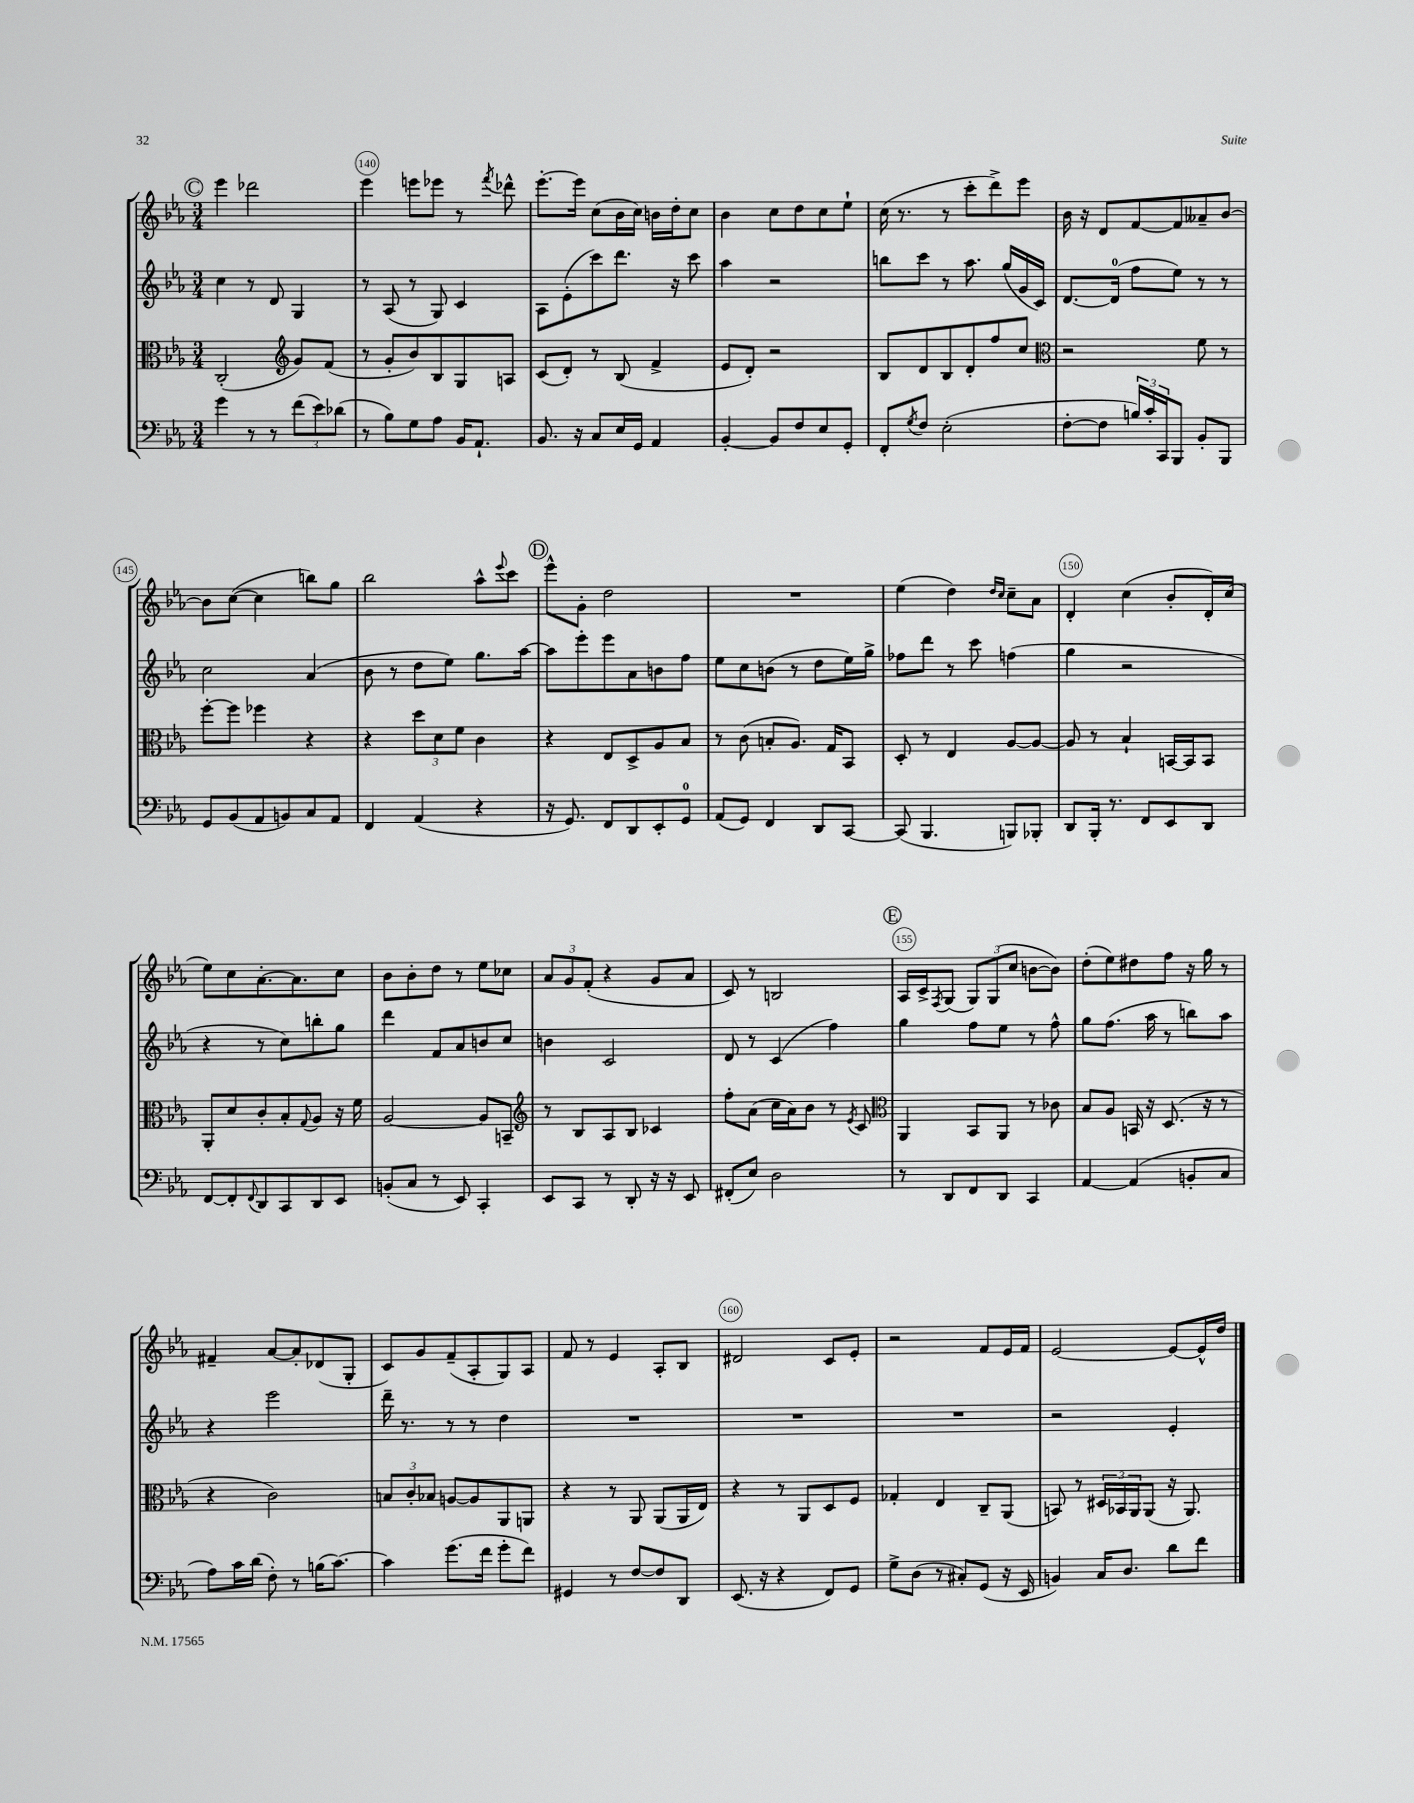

**kern	**kern	**kern	**kern
*staff4	*staff3	*staff2	*staff1
*clefF4	*clefC3	*clefG2	*clefG2
*k[b-e-a-]	*k[b-e-a-]	*k[b-e-a-]	*k[b-e-a-]
*M3/4	*M3/4	*M3/4	*M3/4
4g\	(2C'/	4cc\	4eee-\
8r	.	8r	2ddd-\
8r	.	8d/	.
*	*clefG2	*	*
(12f\L	8g/L)	4G/	.
12e-\)	.	.	.
.	(8f/J	.	.
(12d-\J	.	.	.
=	=	=	=
8r	8r	8r	4eee-\
8B-\L)	8g'/L	(8A-/	.
8G\	8b-/)	8r	8eee\L
8A-\J	8B-/	8G/)	8eee-\J
16BB-/LK	8G/	4c/	8r
8.AA-`/J	.	.	.
.	.	.	8qfff/
.	8A/J	.	8ddd-^^\
=	=	=	=
8.BB-/	(8c/L	8A-\L	[8.eee-'\L
.	8d'/J)	(8e-'\	.
16r	.	.	16eee-\]Jk
8C/L	8r	8ccc\)	(8cc\L
16E-/L	(8B-/	8.ddd\J	16b-\L
16GG/JJ	.	.	16cc\JJ)
4AA-/	4f^/	.	16b\LL
.	.	16r	16dd'\J
.	.	8ccc\	8cc\J
=	=	=	=
[4BB-'/	8e-/L	4aa-\	4b-\
.	8d'/J)	.	.
8BB-/]L	2r	2r	8cc\L
8F/	.	.	8dd\
8E-/	.	.	8cc\
8GG'/J	.	.	8ee-`\J
=	=	=	=
8FF'/L	8B-/L	8bb\L	(16cc\
.	.	.	8.r
8qG/	.	.	.
8F/J	8d/	8ccc\J	.
(2E-'\	8B-/	8r	8r
.	8d'/	8.aa-\	8ccc'\L
.	8ff/	.	8ddd^\)
.	.	(16gg/LL	.
.	8cc/J	16g/	8eee-\J
.	.	16c/JJ)	.
=	=	=	=
*	*clefC3	*	*
[8F'\L	2r	[8.d/L	16b-\
.	.	.	16r
8F\]J	.	.	8d/L
.	.	(16d/]Jk	.
24B/LL)	.	8ff\L	[8f/
24c'/	.	.	.
24CC/J	.	.	.
8BBB-/J	.	8ee-\J)	8f/]
8BB-'/L	8f\	8r	8a--~/
8BBB-/J	8r	8r	[8b-/J
=	=	=	=
8GG/L	[8ff'\L	2cc\	8b-\]L
(8BB-/	8ff\]J	.	([8cc\J
8AA-/	4ff-\	.	4cc\]
8BB/)	.	.	.
8C/	4r	(4a-/	8bb\L)
8AA-/J	.	.	8gg\J
=	=	=	=
4FF/	4r	8b-\	2bb-\
.	.	8r	.
(4AA-/	12dd\L	8dd\L	.
.	12d\	.	.
.	.	8ee-\J)	.
.	12f\J	.	.
4r	4c\	8.gg\L	8aa-^^\L
.	.	.	8qqeee-/
.	.	.	8ccc\J
.	.	[16aa-\Jk	.
=	=	=	=
16r	4r	8aa-\]L	8eee-^^\L
8.GG/)	.	.	.
.	.	8eee-'\	8g'\J
8FF/L	8E-/L	8eee-\	2dd\
8DD/	8D^/	8a-\	.
8EE-'/	8A-/	8b\	.
8GG/J	8B-/J	8ff\J	.
=	=	=	=
(8AA-/L	8r	8ee-\L	2.r
8GG/J)	(8c\	8cc\	.
4FF/	8B'/L	(8b\J	.
.	8.A-/J)	8r	.
8DD/L	.	8dd\L	.
.	16G/LK	.	.
[8CC/J	8BB-/J	16ee-\L)	.
.	.	16gg^\JJ	.
=	=	=	=
(8CC/]	8D'/	8ff-\L	(4ee-\
4.BBB-/	8r	8ddd\J	.
.	4E-/	8r	4dd\)
.	.	8ccc\	.
.	.	.	16qqdd/LL
.	.	.	16qqcc/JJ
8BBB/L)	[8A-/L	(4ff\	8cc~\L
8BBB-'/J	8A-/_J	.	8a-\J
=	=	=	=
8DD/L	8A-/]	4gg\	4d'/
16BBB-'/Jk	8r	.	.
8.r	.	.	.
.	4B-`/	2r	(4cc\
8FF/L	.	.	.
8EE-/	[16BB/LL	.	8b-'/L
.	16BB/]J	.	.
8DD/J	8BB/J	.	16d'/L)
.	.	.	(16cc/JJ
=	=	=	=
[8FF/L	8AA-'/L	4r	8ee-\L)
8FF'/]	8d/	.	8cc\
8qqFF/	.	.	.
8DD/	8c'/	8r	[8.a-'\
8CC/	8B-'/	8cc\L)	.
.	.	.	8.a-\]
.	8qqG/	.	.
8DD/	8A-/J	8bb'\	.
8EE-/J	16r	8gg\J	8cc\J
.	16f\	.	.
=	=	=	=
(8BB'/L	[2A-/	4ddd\	8b-\L
8C/J	.	.	8b-'\
8r	.	8f/L	8dd\J
8EE-/)	.	8a-/	8r
4CC'/	8A-/]L	8b/	8ee-\L
.	8BB~/J	8cc/J	8cc-\J
=	=	=	=
*	*clefG2	*	*
8EE-/L	8r	4b\	12a-/L
.	.	.	12g/
8CC/J	8B-/L	.	.
.	.	.	(12f'/J
8r	8A-/	2c/	4r
8DD'/	8B-/J	.	.
16r	4c-/	.	8g/L
16r	.	.	.
8EE-/	.	.	8a-/J
=	=	=	=
(8FF#'/L	8ff'\L	8d/	8c/)
8E-/J)	(8a-\J	8r	8r
2D\	16cc\LL	(4c/	2B/
.	16a-\J)	.	.
.	8b-\J	.	.
.	8r	4ff\)	.
.	8qe-/	.	.
.	8c/	.	.
=	=	=	=
*	*clefC3	*	*
8r	4AA-/	4gg\	16A-/LL
.	.	.	16c^/J
.	.	.	8qF/
8DD/L	.	.	(8G/J
8FF/	8BB-/L	8ff\L	12G/L)
.	.	.	(12G/
8DD/J	8AA-/J	8ee-\J	.
.	.	.	12cc/J
4CC/	8r	8r	[8b\L
.	8c-\	8ff^^\	8b\]J)
=	=	=	=
[4AA-/	8B-/L	8gg\L	(8dd'\L
.	8A-/J	(8.ff\J	8ee-\)
(4AA-/]	16BB/	.	8dd#\
.	16r	16aa-\	.
.	(8.D/	8r	8ff\J
8BB'/L	.	8bb\L)	16r
.	16r	.	16gg\
8C/J	8r	8aa-\J	8r
=	=	=	=
8A-\L)	4r	4r	4f#~/
16c\L	.	.	.
(16d\JJ	.	.	.
8F'\)	2c\)	2eee-\	[8a-/L
8r	.	.	8a-'/]
(16B\LK	.	.	(8d-/
[8.c\J)	.	.	.
.	.	.	8G'/J
=	=	=	=
4c\]	12B/L	16ddd~\	8c/L)
.	.	8.r	.
.	12c'/	.	.
.	.	.	8g/
.	12B-/J	.	.
(8.g\L	[8A/L	8r	(8f~/
.	8A/]	8r	8A-'/
16f\Jk	.	.	.
8g'\L	8AA-/	4dd\	8G/)
8f\J)	8AA/J	.	8A-/J
=	=	=	=
4GG#/	4r	2.r	8f/
.	.	.	8r
8r	8r	.	4e-/
[8F/L	8AA-/	.	.
8F/]	(8AA-/L	.	8A-'/L
8DD/J	16AA-/L	.	8B-/J
.	16E-/JJ)	.	.
=	=	=	=
(8.EE-/	4r	2.r	2d#/
16r	.	.	.
4r	8r	.	.
.	8AA-/L	.	.
8FF/L)	8D/	.	8c/L
8GG/J	8F/J	.	8e-'/J
=	=	=	=
8G^\L	4G-'/	2.r	2r
(8D\J	.	.	.
8r	4E-/	.	.
8C#'/L)	.	.	.
(8GG/J	8C~/L	.	8f/L
16r	(8AA-/J	.	16e-/L
16EE-/	.	.	16f/JJ
=	=	=	=
4BB/)	8BB/)	2r	[2e-/
.	8r	.	.
16C/LK	24D#/LL	.	.
.	24BB-/	.	.
8.D/J	.	.	.
.	24AA-/J	.	.
.	(8AA-/J	.	.
8d\L	16r	4e-'/	8e-/_L
.	8.AA-/)	.	.
8f\J	.	.	16e-^^/]L
.	.	.	16dd/JJ
==	==	==	==
*-	*-	*-	*-
